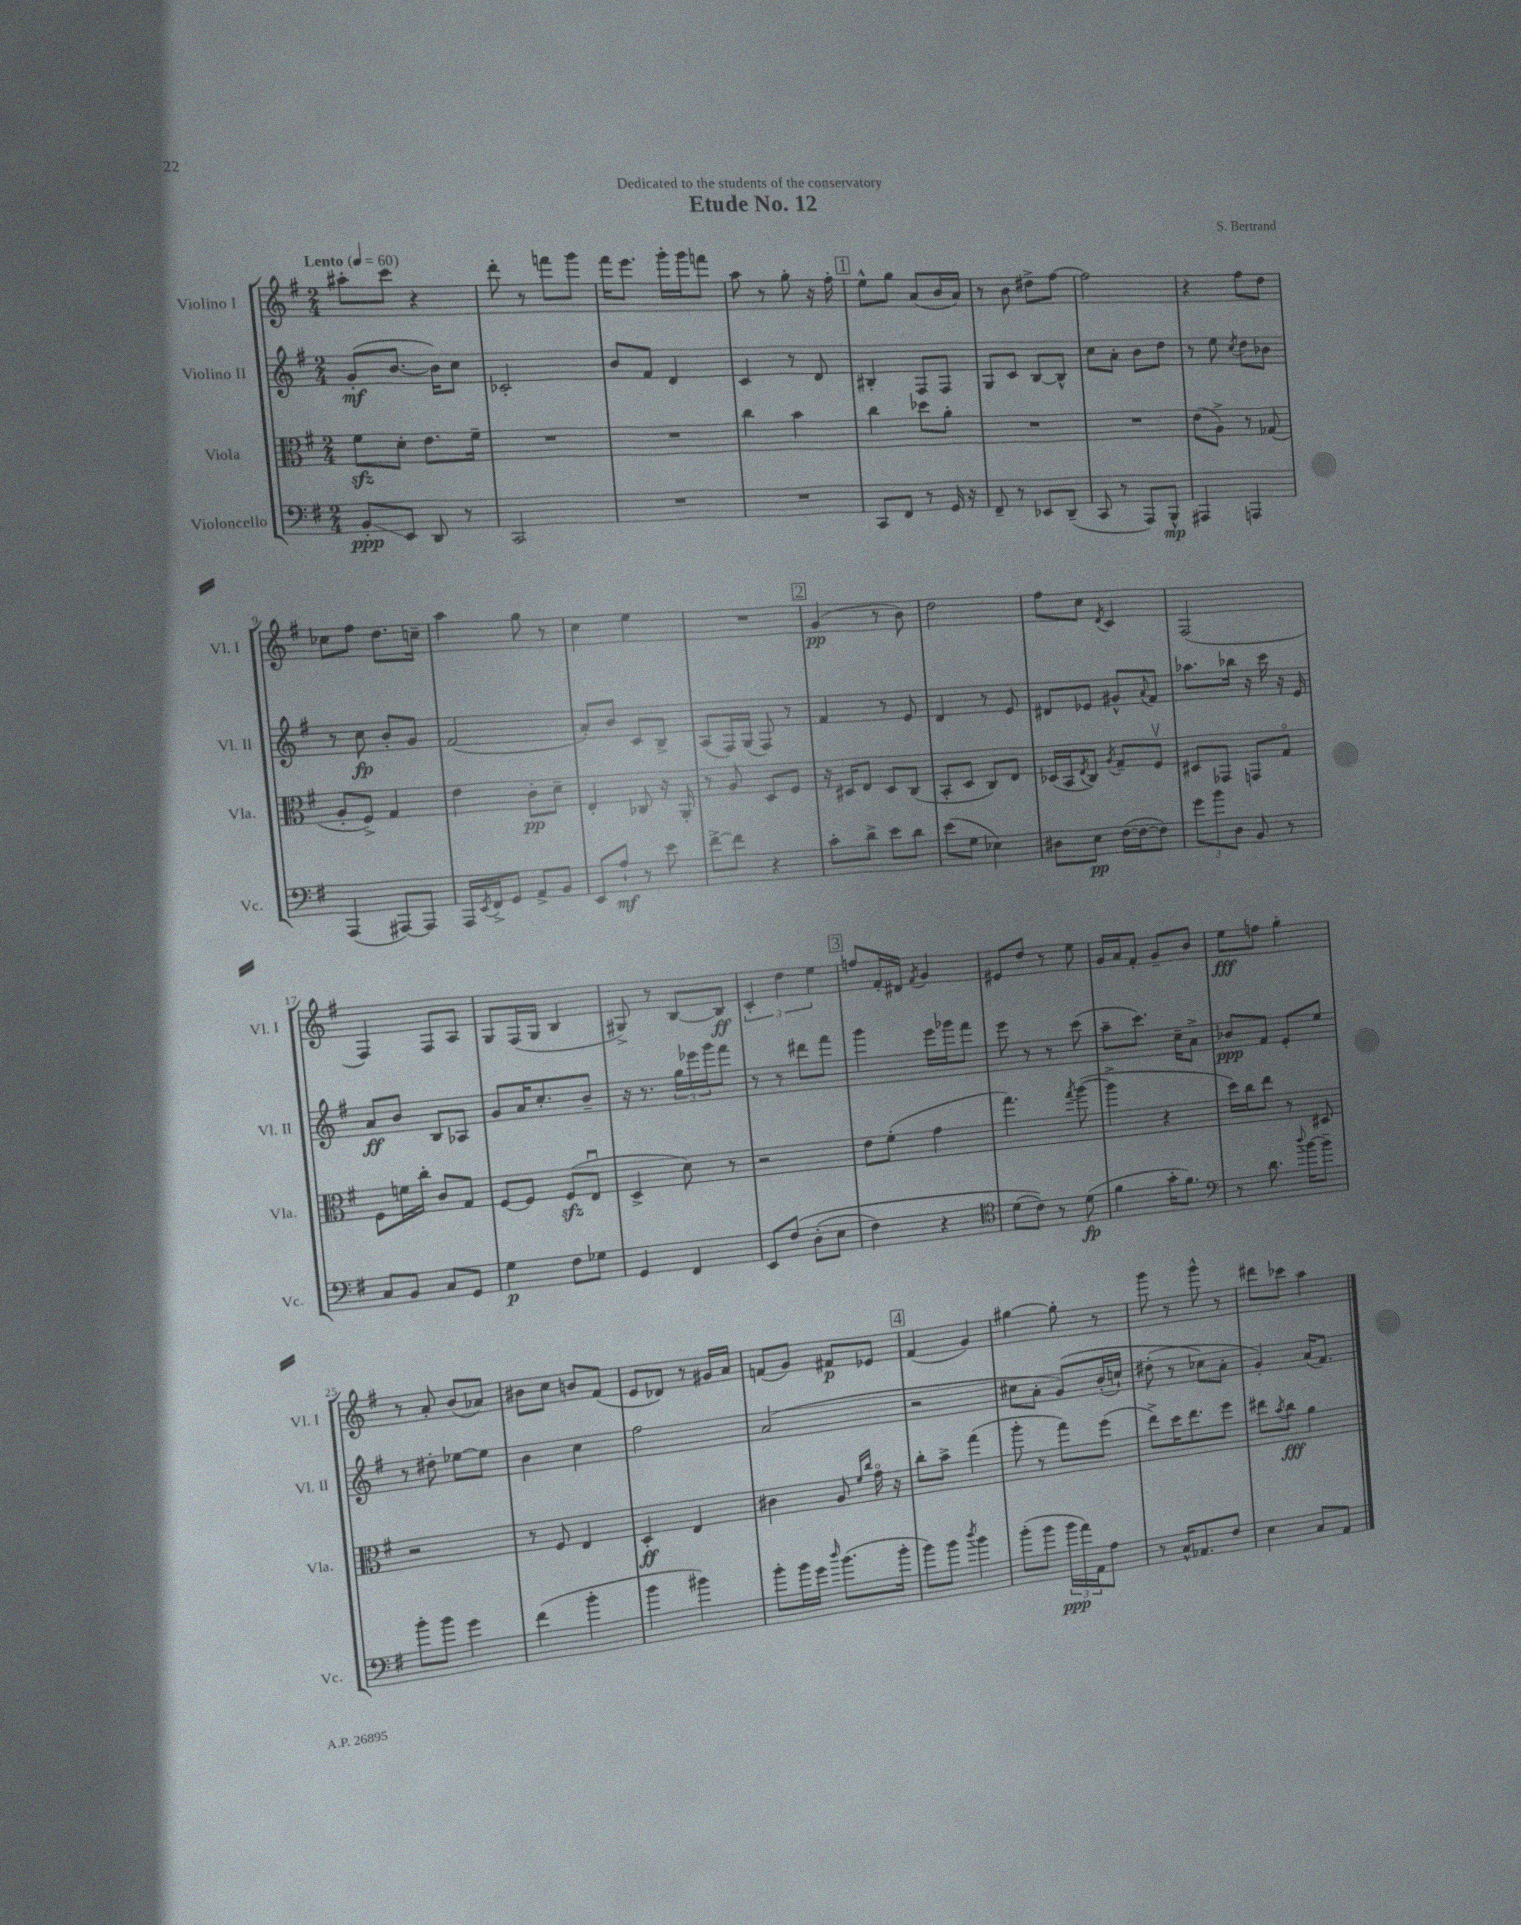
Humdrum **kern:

**kern	**kern	**kern	**kern
*staff4	*staff3	*staff2	*staff1
*clefF4	*clefC3	*clefG2	*clefG2
*k[f#]	*k[f#]	*k[f#]	*k[f#]
*M2/4	*M2/4	*M2/4	*M2/4
*MM60	*MM60	*MM60	*MM60
8BB'	8f#	(8g'	8aa#'
8EE	8d'	[8.b	8ccc
8DD	8.e	.	4r
.	.	16b])	.
8r	.	8cc	.
.	16f#~	.	.
=	=	=	=
2CC	2r	2c-'	8ddd'
.	.	.	8r
.	.	.	8fff
.	.	.	8ggg
=	=	=	=
2r	2r	8b	16fff#
.	.	.	8.eee
.	.	8f#	.
.	.	4d	16ggg'
.	.	.	16ggg
.	.	.	8fff
=	=	=	=
2r	4cc	4c	8aa
.	.	.	8r
.	4b	8r	8gg'
.	.	8d	16r
.	.	.	16ff#'
=	=	=	=
8CC	4cc	4B#'	8ee^^
8FF#	.	.	8gg
8r	8dd-	8F#	(8a
16GG	8a'	8F#	16b
16r	.	.	16a)
=	=	=	=
8FF#~	2r	8G	8r
8r	.	8c	8b
8EE-	.	[8B	8dd#^
(8DD~	.	8B^^]	[8ff#
=	=	=	=
8CC	2r	8cc	2ff#]
8r	.	8a'	.
8AAA)	.	8b	.
8BBB^^	.	8dd	.
=	=	=	=
4AAA#	(8e	8r	4r
.	8A^)	8ee	.
.	.	8qcc	.
4AAA	8r	8dd	8ff#
.	(8G-	8b-	8dd
=	=	=	=
(4AAA	8A'	8r	8cc-
.	8F#^)	8cc	8ff#
[8AAA#)	4G	8b'	8.dd
8AAA#]	.	8g	.
.	.	.	16cc~
=	=	=	=
16AAA	4e	(2f#	4aa
8qEE	.	.	.
16FF#^	.	.	.
8GG	.	.	.
8AA^	8c'	.	8gg
8BB	8d~	.	8r
=	=	=	=
8EE	4E'	8a')	4cc
8A`	.	8b	.
8r	8C-	8c	4ee
8e	16r	8B^	.
.	16AA'	.	.
=	=	=	=
[8f#^	8r	(8A	2r
8f#]	8A	16F#)	.
.	.	(16G	.
4r	8D	8F#)	.
.	8F#	8r	.
=	=	=	=
8c'	16r	4f#	(4g
.	16D#	.	.
8d^	8E	.	.
8e	8D#	8r	8r
8d	(8C	8e	8b)
=	=	=	=
(8e	8BB'	4d	2dd
8G	8D	.	.
4E-)	8C)	8r	.
.	8E	8e	.
=	=	=	=
8D#	(16D-	8d#	8ff#
.	16BB	.	.
.	8qE	.	.
8E	8C)	8e-	8cc
.	8qA	.	8qd
([16F#	8G~	8g#^^	4c
16F#_	.	.	.
.	.	8qqa	.
8F#])	8F#v	8f#	.
=	=	=	=
12g	8D#	8.aa-	(2F#
12b	.	.	.
.	8GG-	.	.
12D	.	.	.
.	.	16bb-	.
8BB	8GG	16r	.
.	.	16ccc	.
8r	8Go	16r	.
.	.	16e	.
=	=	=	=
8C	8F#	8a	4F#)
8BB	16f	8b	.
.	16cc'	.	.
8C	8c	8B	8F#
8GG	8G	8A-	8A
=	=	=	=
4G	[8F#	8g	8G
.	8F#]	16a	(16F#
.	.	8.cc'	16G
8F#	(8F#	.	4B
8G-	8Eu	8b~	.
=	=	=	=
4GG	4D^	16r	8G#^)
.	.	8.r	.
.	.	.	8r
4FF#	8d)	24gg	[8B
.	.	24eee-	.
.	.	24ggg	.
.	8r	8fff#	8B]
=	=	=	=
8EE	2r	8r	6c'
&(8F#	.	8r	.
.	.	.	6dd
(8D'	.	8ddd#	.
.	.	.	6ee
8E	.	8fff#	.
=	=	=	=
4F#)	8e	4ggg	8ff
.	(8f#'	.	16f#'
.	.	.	16d#
.	.	.	8qf#
4r	4g	16eee	4g
.	.	16ggg-	.
.	.	8fff#	.
=	=	=	=
*clefC4	*	*	*
(8d	4.gg)	8eee	8e#
8c)&)	.	8r	8dd
8r	.	8r	8r
.	8qgg	.	.
(8d	([8aa	(8ccc	8ee
=	=	=	=
4f#	4aa^]	8aa~	16g
.	.	.	16a
.	.	8.ccc)	8f#'
16g'	4r	.	8g~
8.f#)	.	16cc~	.
.	.	8a^	8b
=	=	=	=
*clefF4	*	*	*
8r	16dd)	8b-	8ee
.	16cc	.	.
8.d	8ee	8f#	8ff
.	8r	8e'	4gg'
8qqdd	.	.	.
[16b	.	.	.
8b~]	8D#	8ee	.
=	=	=	=
8b'	2r	8r	8r
8b	.	8dd#'	8a'
4g	.	[8ee-	(8b
.	.	8ee-]	8a-)
=	=	=	=
(4f#	8r	4b	8b#
.	8F#	.	8cc
4b'	4E	4cc	8b
.	.	.	(8f#
=	=	=	=
4b	4D'	2ff#	8e
.	.	.	8d-)
4b#)	4E	.	8r
.	.	.	16g#
.	.	.	16a
=	=	=	=
8b'	4c#	(2a	(8f
16b	.	.	8g)
16g	.	.	.
16qqdd	.	.	.
(8.b	8A	.	8f#
.	16qqf#	.	.
.	16qqcc	.	.
.	16go	.	8e-
16b'	16r	.	.
=	=	=	=
8b)	8cc'	2r	(4f#
8b	8b^	.	.
8qdd	.	.	.
4b	(4gg	.	4g)
=	=	=	=
(8b'	8aa'	8cc#	[4gg#
8b	8r	8a'	.
24b	8gg)	&(8g)	8gg#']
24a)	.	.	.
24AA	.	.	.
8A	(8ff#	(16b'	8r
.	.	16cc`)	.
=	=	=	=
8r	8ee^)	(8dd#'	8ggg
16C^^	16dd	8r	8r
8.AA-	8.ee	.	.
.	.	8cc-&)	8ggg^^
8F#	8ff#	8a'	8r
=	=	=	=
4E	8ee#	4g')	8ddd#
.	8qb	.	.
.	8cc	.	8ccc-
8C	4a	(16a	4aa
.	.	8.f#)	.
8AA	.	.	.
==	==	==	==
*-	*-	*-	*-
